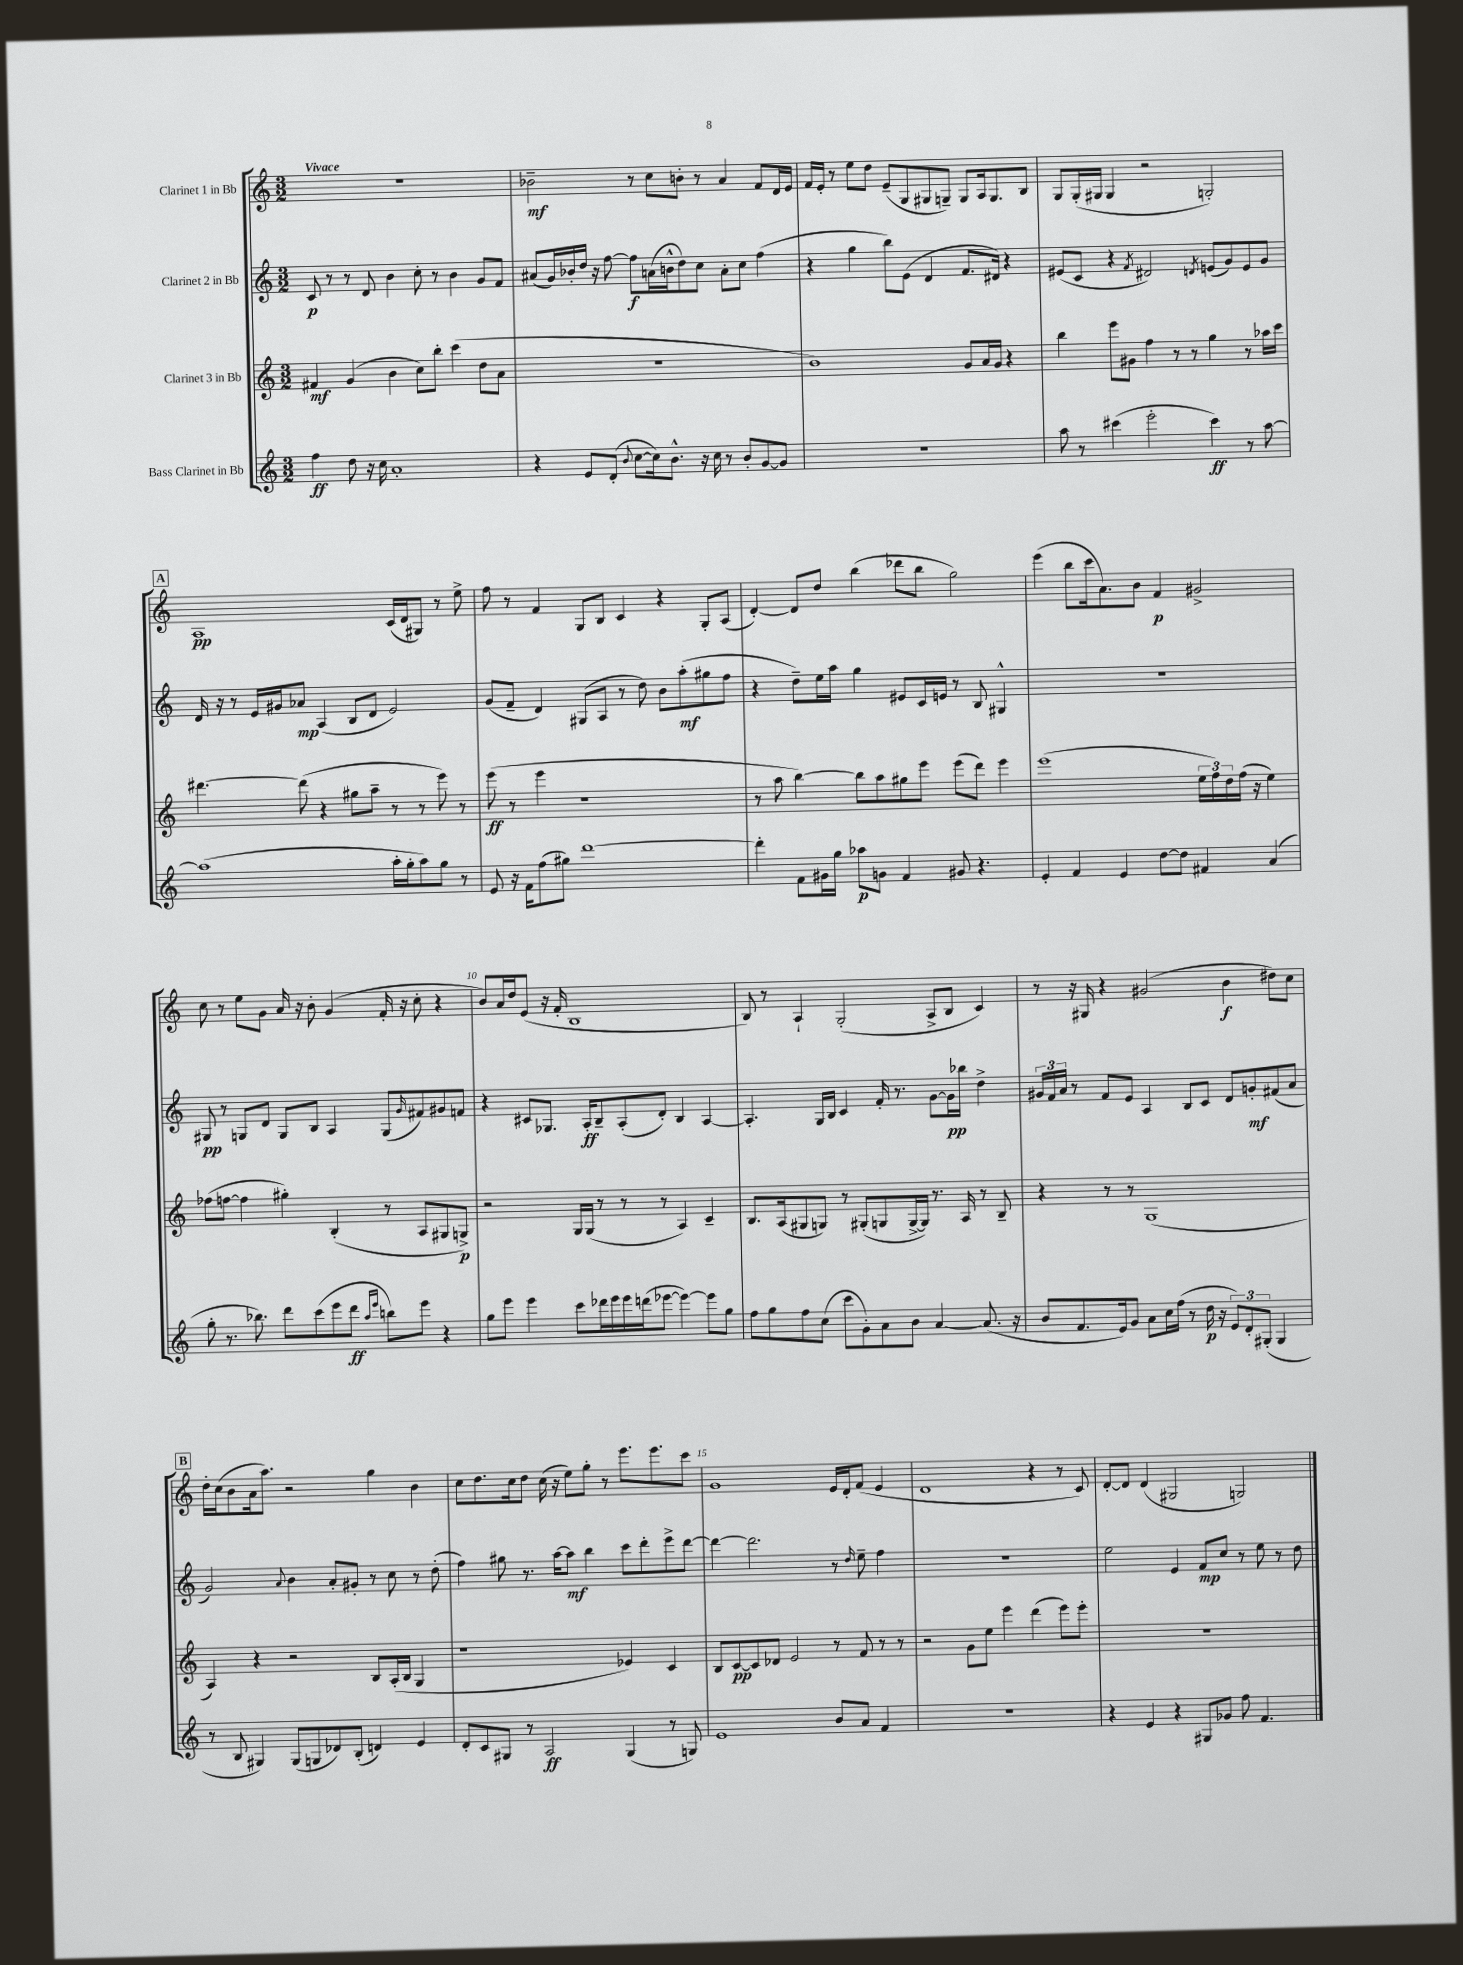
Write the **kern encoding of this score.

**kern	**dynam	**kern	**dynam	**kern	**dynam	**kern	**dynam
*part4	*part4	*part3	*part3	*part2	*part2	*part1	*part1
*staff4	*staff4	*staff3	*staff3	*staff2	*staff2	*staff1	*staff1
*I"Bass Clarinet in Bb	*	*I"Clarinet 3 in Bb	*	*I"Clarinet 2 in Bb	*	*I"Clarinet 1 in Bb	*
*clefG2	*	*clefG2	*	*clefG2	*	*clefG2	*
*k[]	*	*k[]	*	*k[]	*	*k[]	*
*M3/2	*	*M3/2	*	*M3/2	*	*M3/2	*
=1	=1	=1	=1	=1	=1	=1	=1
!	!	!	!	!	!	!LO:TX:a:B:t=Vivace	!
4ff\	ff	4f#X/	mf	8c/	p	1.r	.
.	.	.	.	8r	.	.	.
8dd\	.	(4g/	.	8r	.	.	.
16r	.	.	.	8d/	.	.	.
16cc\	.	.	.	.	.	.	.
1a'	.	4b\	.	4b\	.	.	.
.	.	8cc\L)	.	8cc'\	.	.	.
.	.	8bb'\J	.	8r	.	.	.
.	.	(4ccc\	.	4b\	.	.	.
.	.	8dd\L	.	8g/L	.	.	.
.	.	8a\J	.	8f/J	.	.	.
=2	=2	=2	=2	=2	=2	=2	=2
4r	.	1.r	.	(8a#X/L	.	2b-X~\	mf
.	.	.	.	16g/L)	.	.	.
.	.	.	.	16b-X'/	.	.	.
8e/L	.	.	.	16dd/JJ	.	.	.
.	.	.	.	16r	.	.	.
(8d'/J	.	.	.	[8ff\	.	.	.
8qqb/	.	.	.	.	.	.	.
[8cc\L	.	.	.	8ff\L]	f	8r	.
16cc\k])	.	.	.	(16an\L	.	8cc\L	.
8.b^^\J	.	.	.	16bn^^\J	.	.	.
.	.	.	.	8dd\)	.	8bn'\J	.
16r	.	.	.	8cc\J	.	8r	.
16cc\	.	.	.	.	.	.	.
8r	.	.	.	8a'\L	.	4a/	.
8b'/L	.	.	.	8cc\J	.	.	.
[8g/	.	.	.	(4ff\	.	8f/L	.
8g/J]	.	.	.	.	.	16d/L	.
.	.	.	.	.	.	16e/JJ	.
=3	=3	=3	=3	=3	=3	=3	=3
1.r	.	1b)	.	4r	.	16f/LL	.
.	.	.	.	.	.	16e'/JJ	.
.	.	.	.	.	.	8r	.
.	.	.	.	4gg\	.	8ee\L	.
.	.	.	.	.	.	8dd\J	.
.	.	.	.	8bb\L)	.	(8e~/L	.
.	.	.	.	(8e\J	.	8G/	.
.	.	.	.	4d/	.	8G#X/	.
.	.	.	.	.	.	8Gn~/J)	.
.	.	8g/L	.	8.f/L	.	8G/L	.
.	.	16a/L	.	.	.	16A/k	.
.	.	16g/JJ	.	16d#X/Jk)	.	8.G/	.
.	.	4r	.	4r	.	.	.
.	.	.	.	.	.	8B/J	.
=4	=4	=4	=4	=4	=4	=4	=4
8aa\	.	4bb\	.	(8e#X/L	.	8G/L	.
8r	.	.	.	8c/J	.	(16G'/L	.
.	.	.	.	.	.	16G#X/JJ	.
(4ccc#X\	.	8eee\L	.	4r	.	4G#/	.
.	.	8g#X\J	.	.	.	.	.
.	.	.	.	8qf/	.	.	.
2eee'\	.	4ff\	.	2d#X/)	.	2r	.
.	.	8r	.	.	.	.	.
.	.	8r	.	.	.	.	.
.	.	.	.	8qdn/	.	.	.
4ccc#\)	ff	4gg\	.	(8en/L	.	2Gn'/)	.
.	.	.	.	8g/)	.	.	.
8r	.	8r	.	8e/	.	.	.
[8aa\	.	16aa-X\LL	.	8g/J	.	.	.
.	.	16ccc\JJ	.	.	.	.	.
!!LO:LB:g=z
!!LO:REH:place=s1:t=A
=5	=5	=5	=5	=5	=5	=5	=5
(1aa]	.	[4.ddd#X\	.	16d/	.	1A	pp
.	.	.	.	16r	.	.	.
.	.	.	.	8r	.	.	.
.	.	.	.	16e/LL	.	.	.
.	.	.	.	16g#X/J	.	.	.
.	.	(8ddd#\]	.	8a-X/J	mp	.	.
.	.	4r	.	(4A/	.	.	.
.	.	8gg#X\L	.	8B/L	.	.	.
.	.	8aa~\J	.	8d/J	.	.	.
16aa'\LL	.	8r	.	2e/)	.	(16c/LL	.
16gg'\J	.	.	.	.	.	16d/J	.
8aa\)	.	8r	.	.	.	8G#X/J)	.
8gg\J	.	8eee\)	.	.	.	8r	.
8r	.	8r	.	.	.	8ee^\	.
=6	=6	=6	=6	=6	=6	=6	=6
8e/	.	(8eee\	ff	(8g/L	.	8ff\	.
16r	.	8r	.	8f~/J	.	8r	.
16f\KL	.	.	.	.	.	.	.
(8ff\	.	4eee\	.	4d/)	.	4f/	.
8gg#X\J)	.	.	.	.	.	.	.
[1ddd	.	1r	.	(8G#X/L	.	8G/L	.
.	.	.	.	8A/J	.	8B/J	.
.	.	.	.	8r	.	4c/	.
.	.	.	.	8dd\)	.	.	.
.	.	.	.	8b\L	.	4r	.
.	.	.	.	(8aa'\	mf	.	.
.	.	.	.	8gg#X\	.	8G'/L	.
.	.	.	.	8ff\J	.	(8A/J	.
=7	=7	=7	=7	=7	=7	=7	=7
4ddd'\]	.	8r	.	4r	.	[4d'/)	.
.	.	8aa\	.	.	.	.	.
8f\L	.	[4bb\)	.	8dd~\L)	.	8d/L]	.
16g#X\L	.	.	.	16ee\L	.	8dd/J	.
16gg\JJ	.	.	.	16aa\JJ	.	.	.
8aa-X\L	p	8bb\L]	.	4gg\	.	(4bb\	.
8gn\J	.	8aa\	.	.	.	.	.
4f/	.	8gg#X\	.	8e#X/L	.	8ddd-X\L	.
.	.	8eee\J	.	16c/L	.	8bb\J	.
.	.	.	.	16en/JJ	.	.	.
8g#X/	.	(8eee\L	.	8r	.	2gg\)	.
4.r	.	8ddd\J)	.	8B/	.	.	.
.	.	4eee\	.	4G#X^^/	.	.	.
=8	=8	=8	=8	=8	=8	=8	=8
4e'/	.	(1eee	.	1.r	.	(4eee\	.
4f/	.	.	.	.	.	8bb\L	.
.	.	.	.	.	.	16ccc\k	.
.	.	.	.	.	.	8.a\)	.
4e/	.	.	.	.	.	.	.
.	.	.	.	.	.	8b\J	.
[8dd\L	.	.	.	.	.	4f/	p
8dd\J]	.	.	.	.	.	.	.
4f#X/	.	24ee\LL	.	.	.	2g#X^/	.
.	.	24ff\)	.	.	.	.	.
.	.	24dd\	.	.	.	.	.
.	.	(16ff\JJ	.	.	.	.	.
.	.	16r	.	.	.	.	.
(4a/	.	4ee\)	.	.	.	.	.
!!LO:LB:g=z
=9	=9	=9	=9	=9	=9	=9	=9
8gg'\	.	(8ff-X\L	.	8G#X/	pp	8cc\	.
8.r	.	[8ffn\J	.	8r	.	8r	.
.	.	4ff\]	.	8Gn/L	.	8ee\L	.
8.bb-X\)	.	.	.	.	.	.	.
.	.	.	.	8d/J	.	8g\J	.
8ddd\L	.	4gg#X'\)	.	8G/L	.	16a/	.
.	.	.	.	.	.	16r	.
(8ccc\	.	.	.	8B/J	.	8b'\	.
8eee\	.	(4B'/	.	4A/	.	(4g/	.
8ddd\J	ff	.	.	.	.	.	.
16qqaa/LL	.	.	.	.	.	.	.
16qqeee/JJ	.	.	.	.	.	.	.
8bbn\L)	.	8r	.	(8G/L	.	16f'/	.
.	.	.	.	.	.	16r	.
.	.	.	.	16qqg/	.	.	.
8eee\J	.	8A/L	.	8f#X/)	.	8cc'\	.
4r	.	8G#X/	.	8g#X/	.	4r	.
.	.	8Gn^/J)	p	8fn/J	.	.	.
=10	=10	=10	=10	=10	=10	=10	=10
8gg\L	.	2r	.	4r	.	8b/L)	.
8eee\J	.	.	.	.	.	16a/L	.
.	.	.	.	.	.	16dd/J	.
4eee\	.	.	.	8c#X/L	.	(8e/J	.
.	.	.	.	8.G-X/J	.	16r	.
.	.	.	.	.	.	16f'/	.
8ccc\L	.	16G/LL	.	.	.	1B	.
.	.	(16G/JJ	.	16A'/KL	ff	.	.
16ddd-X\L	.	8r	.	8B~/	.	.	.
16eee\	.	.	.	.	.	.	.
16eee\	.	8r	.	(8A'/	.	.	.
(16dddn\J	.	.	.	.	.	.	.
[8eee-X\J	.	8r	.	8d'/J)	.	.	.
4eee-\_)	.	4A/)	.	4B/	.	.	.
8eee-\L]	.	4c~/	.	[4A/	.	.	.
8gg\J	.	.	.	.	.	.	.
=11	=11	=11	=11	=11	=11	=11	=11
8ff\L	.	8.B/L	.	4.A'/]	.	8B/)	.
8gg\	.	.	.	.	.	8r	.
.	.	(16A/k	.	.	.	.	.
8ff\	.	8G#X/	.	.	.	4A`/	.
(8cc\J	.	8Gn/J)	.	16G/LL	.	.	.
.	.	.	.	16B/JJ	.	.	.
8ccc\L	.	8r	.	4c/	.	(2G'/	.
8g'\)	.	(8G#X'/L	.	.	.	.	.
8a\	.	8Gn/	.	16f'/	.	.	.
.	.	.	.	8.r	.	.	.
8b\J	.	[16G^/L	.	.	.	.	.
.	.	16G/JJ])	.	.	.	.	.
[4a/	.	8.r	.	[8g\L	.	8A^/L	.
.	.	.	.	16g\L]	pp	8B/J	.
.	.	16A/	.	16bb-X\JJ	.	.	.
(8.a/]	.	8r	.	4dd^\	.	4c/)	.
.	.	8B~/	.	.	.	.	.
16r	.	.	.	.	.	.	.
=12	=12	=12	=12	=12	=12	=12	=12
8b/L	.	4r	.	24g#X/LL	.	8r	.
.	.	.	.	24f/	.	.	.
.	.	.	.	24a/JJ	.	.	.
8.f/	.	.	.	8r	.	16r	.
.	.	.	.	.	.	16G#X/	.
.	.	8r	.	8f/L	.	4r	.
16e/k)	.	.	.	.	.	.	.
8g/J	.	8r	.	8e/J	.	.	.
8a\L	.	(1G	.	4A/	.	(2g#X/	.
16cc\L	.	.	.	.	.	.	.
(16ff\JJ	.	.	.	.	.	.	.
8r	.	.	.	8B/L	.	.	.
16dd\	p	.	.	8c/J	.	.	.
16r	.	.	.	.	.	.	.
12e/L)	.	.	.	8d/L	.	4b\	f
12d'/	.	.	.	.	.	.	.
.	.	.	.	8gn'/	mf	.	.
(12G#X'/J	.	.	.	.	.	.	.
4G#/	.	.	.	(8f#X/	.	8dd#X\L)	.
.	.	.	.	8a/J	.	8cc\J	.
!!LO:LB:g=z
!!LO:REH:place=s1:t=B
=13	=13	=13	=13	=13	=13	=13	=13
8r	.	4A/)	.	2g/)	.	16dd'\LL	.
.	.	.	.	.	.	(16cc\J	.
8B/	.	.	.	.	.	8b\	.
4G#X/)	.	4r	.	.	.	16a\k	.
.	.	.	.	.	.	8.aa\J)	.
.	.	.	.	8qqa/	.	.	.
(8G#/L	.	2r	.	4b\	.	2r	.
8Gn/	.	.	.	.	.	.	.
8d-X/)	.	.	.	8a'/L	.	.	.
(8B'/J	.	.	.	8g#X'/J	.	.	.
4dn/)	.	8B/L	.	8r	.	4gg\	.
.	.	(16A'/L	.	8cc\	.	.	.
.	.	16B/JJ	.	.	.	.	.
4e/	.	4G/	.	8r	.	4b\	.
.	.	.	.	(8dd'\	.	.	.
=14	=14	=14	=14	=14	=14	=14	=14
8d'/L	.	1r	.	4ff\)	.	8cc\L	.
8c/	.	.	.	.	.	8.dd\	.
8G#X/J	.	.	.	8gg#X\	.	.	.
.	.	.	.	.	.	16cc\k	.
8r	.	.	.	8.r	.	8dd\J	.
2A/	ff	.	.	.	.	(16cc\	.
.	.	.	.	[16aa\KL	.	16r	.
.	.	.	.	8aa\J]	mf	8ee\L)	.
.	.	.	.	4bb\	.	8gg'\J	.
.	.	.	.	.	.	8r	.
(4G#/	.	4e-X/)	.	8ccc\L	.	8.eee\L	.
.	.	.	.	8ddd'\	.	.	.
.	.	.	.	.	.	8.eee\	.
8r	.	4c/	.	8eee^\	.	.	.
8Gn/)	.	.	.	[8ddd\J	.	8ccc\J	.
=15	=15	=15	=15	=15	=15	=15	=15
1e	.	8B/L	.	4ddd\_	.	1g	.
.	.	[8c/	pp	.	.	.	.
.	.	8c/]	.	2.ddd\]	.	.	.
.	.	8d-X/J	.	.	.	.	.
.	.	2e/	.	.	.	.	.
8b/L	.	8r	.	8r	.	16e/LL	.
.	.	.	.	.	.	16d'/J	.
.	.	.	.	16qqdd/	.	.	.
8a/J	.	8f/	.	8ee~\	.	(8f/J	.
4f/	.	8r	.	4ff\	.	4e/	.
.	.	8r	.	.	.	.	.
=16	=16	=16	=16	=16	=16	=16	=16
1.r	.	2r	.	1.r	.	1d	.
.	.	8g\L	.	.	.	.	.
.	.	8ee\J	.	.	.	.	.
.	.	4eee\	.	.	.	.	.
.	.	(4ddd\	.	.	.	4r	.
.	.	8eee\L)	.	.	.	8r	.
.	.	8eee'\J	.	.	.	8c/)	.
=17	=17	=17	=17	=17	=17	=17	=17
4r	.	1.r	.	2ee\	.	[8d'/L	.
.	.	.	.	.	.	8d/J]	.
4e/	.	.	.	.	.	(4d/	.
4r	.	.	.	4e/	.	2G#X/	.
8G#X/L	.	.	.	8f/L	mp	.	.
8g-X/J	.	.	.	8cc/J	.	.	.
8ff\	.	.	.	8r	.	2Gn/)	.
4.f/	.	.	.	8ee\	.	.	.
.	.	.	.	8r	.	.	.
.	.	.	.	8dd\	.	.	.
==	==	==	==	==	==	==	==
*-	*-	*-	*-	*-	*-	*-	*-
